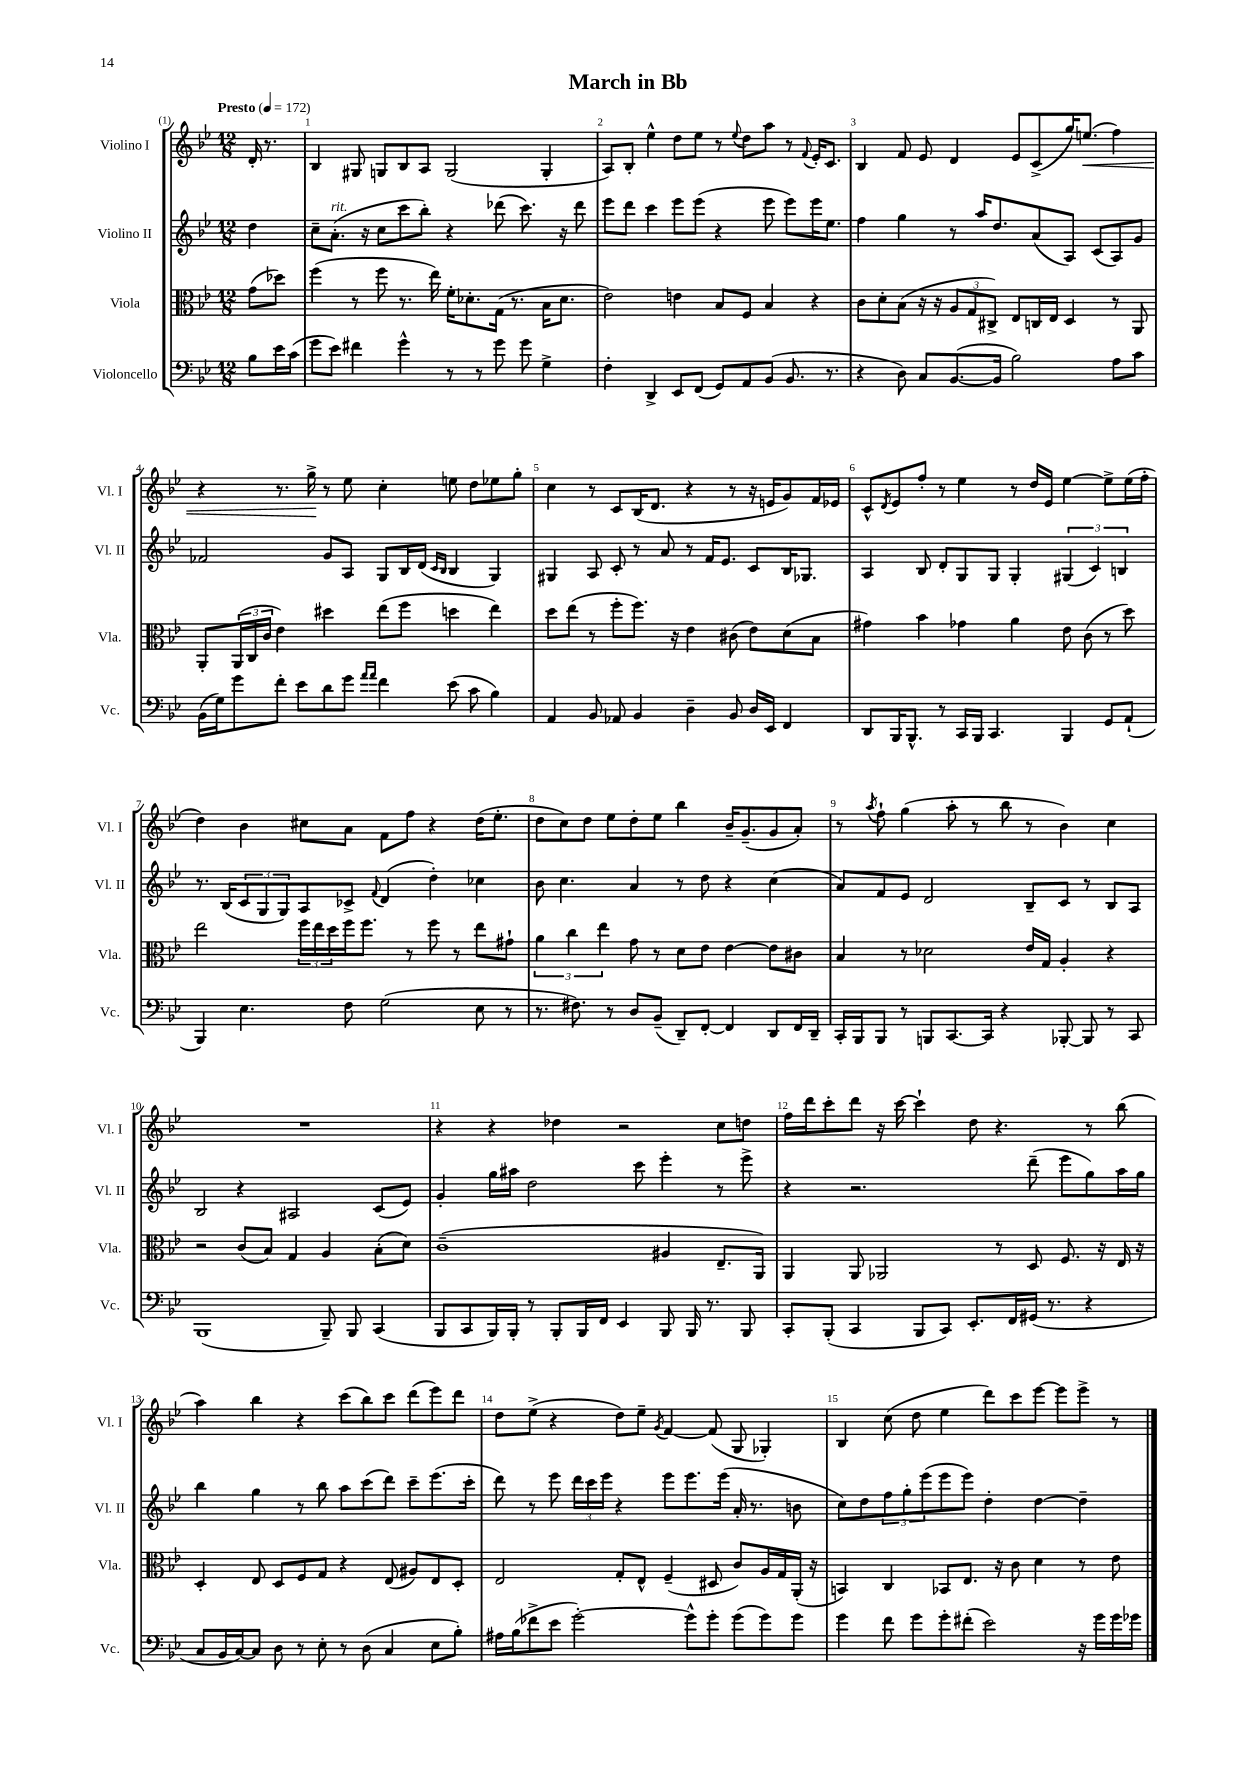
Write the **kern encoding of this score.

**kern	**kern	**kern	**kern
*staff4	*staff3	*staff2	*staff1
*clefF4	*clefC3	*clefG2	*clefG2
*k[b-e-]	*k[b-e-]	*k[b-e-]	*k[b-e-]
*M12/8	*M12/8	*M12/8	*M12/8
*MM172	*MM172	*MM172	*MM172
8B-	(8g	4dd	16d'
.	.	.	8.r
16e-	8dd-)	.	.
(16c	.	.	.
=	=	=	=
8g	(4ff	8cc~	4B-
8e-)	.	(8.a'	.
4f#	8r	.	8G#
.	.	16r	.
.	8ff	8cc	8G
4g^^	8.r	8ccc	8B-
.	.	8bb-')	8A
.	16ee-)	.	.
8r	16f'	4r	(2G
.	8.d-'	.	.
8r	.	.	.
8g	(16G	(8ddd-	.
.	8.r	.	.
8g	.	8.ccc)	.
4G^	16B-	.	4G'
.	8.d-	16r	.
.	.	8ddd-	.
=	=	=	=
4F'	2e-)	8eee-	8A)
.	.	8ddd	8B-'
4DD^	.	4ccc	4ee-^^
8EE-	4e	8eee-	8dd
(8FF	.	(8eee-	8ee-
8GG)	8B-	4r	8r
.	.	.	8qqee-
8AA	8F	.	8dd
(8BB-	4B-	8eee-	8aa
8.BB-	.	8eee-)	8r
.	.	.	8qqf
.	4r	16eee-	16e-'
8.r	.	8.ee-	8.c
=	=	=	=
4r	8c	4ff	4B-
.	8d'	.	.
8D)	(8B-	4gg	8f
8C	16r	.	8e-
.	16r	.	.
([8.BB-	12A	8r	4d
.	12G	.	.
.	.	16aa	.
.	12C#^)	.	.
16BB-]	.	8.dd	.
2B-)	8E-	.	8e-
.	16C	(8a	(8c^
.	16E-	.	.
.	4D	8A)	16gg)
.	.	.	(8.ee
.	.	(8c	.
8A	8r	8A)	4ff)
8c	8AA	8g	.
=	=	=	=
(16BB-	8AA'	2f-	4r
16G)	.	.	.
8g	(24AA	.	.
.	24C	.	.
.	24c	.	.
8f'	4e-)	.	8.r
8e-	.	.	.
.	.	.	16gg^
8d	4dd#	8g	8r
8g	.	8A	8ee-
16qqa	.	.	.
16qqa	.	.	.
4f	(8ee-	8G	4cc'
.	8ff	16B-	.
.	.	(16d	.
.	.	16qqc	.
.	.	16qqB-	.
(8e-	4dd	4B-	8ee
8c	.	.	8dd
4B-)	4ee-)	4G)	8ee-
.	.	.	8gg'
=	=	=	=
4AA	8dd	4G#	4cc
.	(8ee-	.	.
8BB-	8r	8A	8r
8AA-	8ff'	8c'	8c
4BB-	8.ff)	8r	(16B-
.	.	.	8.d
.	.	8a	.
.	16r	.	.
4D~	4e-	8r	4r
.	.	16f	.
.	.	8.e-	.
8BB-	(8c#	.	8r
16D	8e-)	8c	16r
16EE-	.	.	16e
4FF	(8d	16B-	8g)
.	.	8.G-	.
.	8B-	.	16f
.	.	.	16e-
=	=	=	=
8DD	4g#)	4A	8c^^
.	.	.	8qd
16BBB-	.	.	8e-
8.BBB-^^	.	.	.
.	4b-	8B-	8ff'
8r	.	8d'	8r
16CC	4g-	8G	4ee-
16BBB-	.	.	.
4.CC	.	8G	.
.	4a	4G'	8r
.	.	.	16dd
.	.	.	16e-
4BBB-	8e-	(6G#	[4ee-
.	(8c	.	.
.	.	6c)	.
8GG	8r	.	8ee-^]
.	.	6B	.
(8AA`	8dd)	.	(16ee-
.	.	.	16ff'
=	=	=	=
4BBB-)	2ee-	8.r	4dd)
.	.	(16B-	.
4.E-	.	12c	4b-
.	.	12G	.
.	.	12G)	.
.	24ff	8A	8cc#
.	24ee-	.	.
.	24dd	.	.
8F	16ff	8c-^	8a
.	8.ff	.	.
.	.	8qqf	.
(2G	.	(4d	8f
.	8r	.	8ff
.	8ff	4dd')	4r
.	8r	.	.
8E-	8ee-	4cc-	(16dd
.	.	.	8.ee-'
8r	8g#`	.	.
=	=	=	=
8.r	6a	8b-	8dd
.	.	4.cc	8cc)
.	6cc	.	.
8.F#)	.	.	.
.	.	.	8dd
.	6ee-	.	.
8r	.	.	8ee-
8D	8g	4a	8dd'
(8BB-~	8r	.	8ee-
8DD~)	8d	8r	4bb-
[8FF'	8e-	8dd	.
4FF]	[4e-	4r	16b-~
.	.	.	(8.g~
8DD	8e-]	(4cc	8g
16FF	8c#	.	8a')
16DD~	.	.	.
=	=	=	=
16CC'	4B-	8a)	8r
16BBB-	.	.	.
.	.	.	8qaa
8BBB-	.	8f	8ff`
8r	8r	8e-	(4gg
8BBB	2d-	2d	.
[8.CC	.	.	8aa'
.	.	.	8r
16CC]	.	.	.
4r	.	.	8bb-
.	16e-	8B-~	8r
.	16G	.	.
[8BBB-'	4A'	8c	4b-)
8BBB-]	.	8r	.
8r	4r	8B-	4cc
8CC	.	8A	.
=	=	=	=
(1BBB-	2r	2B-	1.r
.	(8c	4r	.
.	8B-)	.	.
.	4G	2A#	.
8BBB-~)	4A	.	.
8BBB-	.	.	.
(4CC	(8B-'	(8c	.
.	8d)	8e-)	.
=	=	=	=
8BBB-	(1c~	4g'	4r
8CC	.	.	.
16BBB-)	.	16gg	4r
16BBB-'	.	16aa#	.
8r	.	2dd	.
8BBB-'	.	.	4dd-
16BBB-	.	.	.
16FF	.	.	.
4EE-	.	.	2r
.	.	8ccc	.
8BBB-	4A#	4eee-'	.
16BBB-	.	.	.
8.r	.	.	.
.	8.E-~	8r	8cc
8BBB-	.	8eee-^	8dd
.	16AA)	.	.
=	=	=	=
8CC'	4AA	4r	16ff
.	.	.	16ddd
(8BBB-'	.	.	8ccc'
4CC	8AA	2.r	8ddd
.	2AA-	.	16r
.	.	.	[16ccc
8BBB-	.	.	4ccc`]
8CC)	.	.	.
8.EE-'	.	.	8dd
.	8r	.	4.r
16FF	.	.	.
(16GG#	8D	(8ddd~	.
8.r	.	.	.
.	8.F	8eee-	.
4r	.	8gg)	8r
.	16r	.	.
.	16E-	16aa	(8bb-
.	16r	16gg	.
=	=	=	=
8C	4D'	4bb-	4aa)
16BB-	.	.	.
[16C)	.	.	.
8C]	8E-	4gg	4bb-
8D	8D	.	.
8r	8F	8r	4r
8E-'	8G	8bb-	.
8r	4r	8aa	(8ccc
(8D	.	(8ccc	8bb-)
4C	(8E-	8ddd)	8ccc
.	8A#)	8ccc~	(8ddd
8E-	8E-	(8.eee-	8eee-)
8B-')	8D'	.	8ddd
.	.	16ccc'	.
=	=	=	=
16A#	2E-	8ddd)	8dd
(16B-	.	.	.
8f-^	.	8r	(8ee-^
8e-	.	8eee-	4r
[2g')	.	24ddd	.
.	.	24ccc	.
.	.	24eee-	.
.	8G'	4r	8dd)
.	8E-^^	.	8ee-~
.	.	.	8qg
.	(4F~	8eee-	[4f
8g^^]	.	8.eee-	.
8g'	8D#	.	(8f]
.	.	(16eee-	.
(8g	8c)	16a'	8G
.	.	8.r	.
8g)	16A	.	4G-')
.	16G	.	.
8g	(16AA'	8b	.
.	16r	.	.
=	=	=	=
4g	4BB)	8cc)	4B-
.	.	8dd	.
8f	4C	12ff	(8cc
.	.	12gg'	.
8g	.	.	8dd
.	.	(12eee-	.
8g'	8BB-	8eee-	4ee-
(8f#'	8.E-	8eee-)	.
2e-)	.	4dd'	8ddd)
.	16r	.	.
.	8c	.	8ccc
.	4d	[4dd	[8eee-
.	.	.	8eee-]
16r	8r	4dd~]	8eee-^
16g	.	.	.
16g	8e-	.	8r
16g-	.	.	.
==	==	==	==
*-	*-	*-	*-
